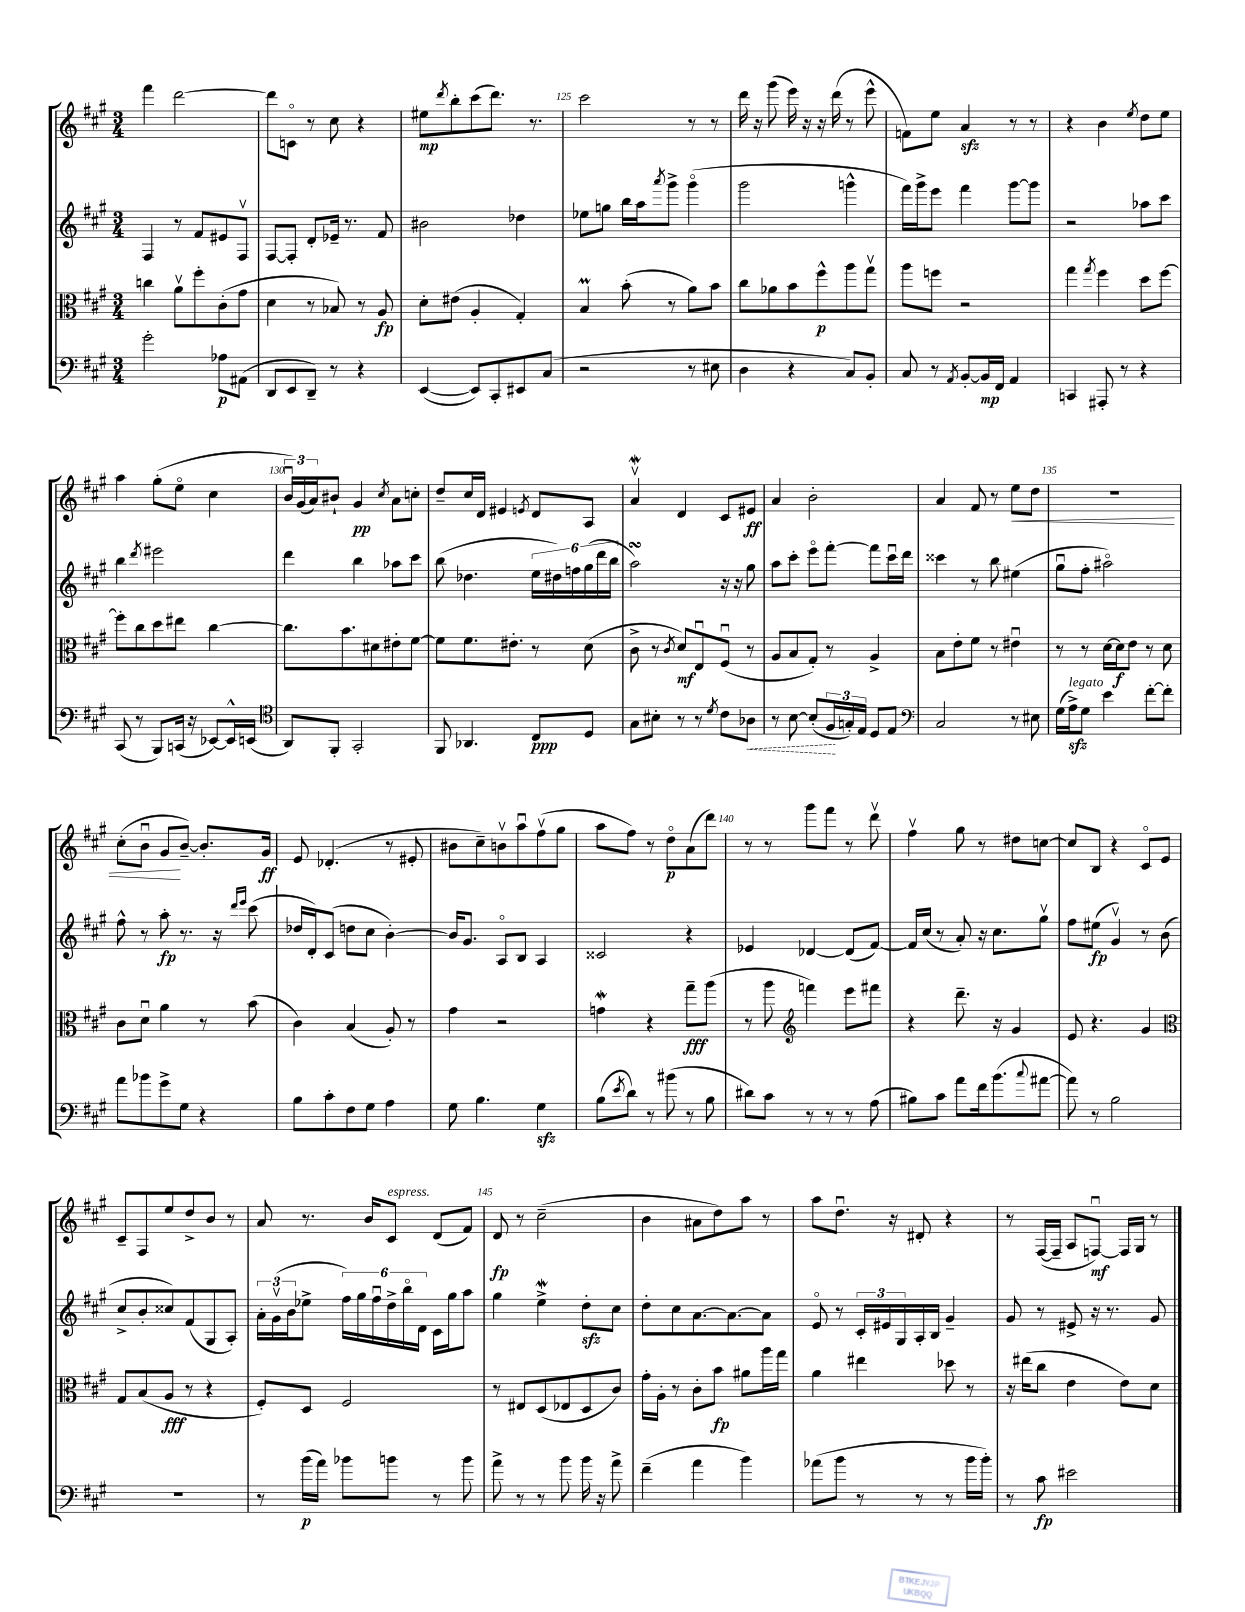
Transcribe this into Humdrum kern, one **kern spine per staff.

**kern	**dynam	**kern	**dynam	**kern	**dynam	**kern	**dynam
*part4	*part4	*part3	*part3	*part2	*part2	*part1	*part1
*staff4	*staff4	*staff3	*staff3	*staff2	*staff2	*staff1	*staff1
*clefF4	*	*clefC3	*	*clefG2	*	*clefG2	*
*k[f#c#g#]	*	*k[f#c#g#]	*	*k[f#c#g#]	*	*k[f#c#g#]	*
*M3/4	*	*M3/4	*	*M3/4	*	*M3/4	*
=122	=122	=122	=122	=122	=122	=122	=122
2g#'\	.	4ccn\	.	4F#/	.	4fff#\	.
.	.	8av\L	.	8r	.	[2ddd\	.
.	.	8ff#'\	.	8f#/L	.	.	.
8A-X\L	p	(8c#'\	.	8e#X/	.	.	.
(8AA#X\J	.	8g#\J	.	8F#v/J	.	.	.
=123	=123	=123	=123	=123	=123	=123	=123
8DD/L	.	4d\	.	[8F#/L	.	8ddd\L]	.
8EE/	.	.	.	8F#'/J]	.	8cn\J	.
8DD~/J)	.	8r	.	8d'/L	.	8r	.
8r	.	8B-X/)	.	16e-X~/Jk	.	8cc#\	.
.	.	.	.	8.r	.	.	.
4r	.	8r	.	.	.	4r	.
.	.	8A/	fp	8f#/	.	.	.
=124	=124	=124	=124	=124	=124	=124	=124
([4EE/	.	8d'\L	.	2b#X\	.	8ee#X\L	mp
.	.	.	.	.	.	8qddd/	.
.	.	(8e#X\J	.	.	.	8bb'\	.
8EE/L])	.	4A'/	.	.	.	(8ccc#\	.
8CC#'/	.	.	.	.	.	8.ddd\J)	.
8EE#X/	.	4G#'/)	.	4dd-X\	.	.	.
.	.	.	.	.	.	8.r	.
(8C#/J	.	.	.	.	.	.	.
=125	=125	=125	=125	=125	=125	=125	=125
2r	.	4BM/	.	8ee-X\L	.	2ccc#\	.
.	.	.	.	8ggn\J	.	.	.
.	.	(8b'\	.	16bb\LL	.	.	.
.	.	.	.	16aa\J	.	.	.
.	.	.	.	8qaaa/	.	.	.
.	.	8r	.	8ggg#^\J	.	.	.
8r	.	8a\L)	.	(4ggg#\	.	8r	.
8E#X\	.	8b\J	.	.	.	8r	.
=126	=126	=126	=126	=126	=126	=126	=126
4D\	.	8cc#\L	.	2ggg#\	.	16ddd\	.
.	.	.	.	.	.	16r	.
.	.	8a-X\	.	.	.	(8ggg#\	.
4r	.	8b\	.	.	.	16eee\)	.
.	.	.	.	.	.	16r	.
.	.	8ff#^^\	p	.	.	16r	.
.	.	.	.	.	.	(16ddd\	.
8C#/L)	.	8aa\	.	4gggn^^\	.	8r	.
8BB'/J	.	8gg#v\J	.	.	.	8eee^^\	.
=127	=127	=127	=127	=127	=127	=127	=127
8C#/	.	8aa\L	.	16fff#\LL)	.	8fn\L)	.
.	.	.	.	16ggg#^\J	.	.	.
8r	.	8ffn\J	.	8eee\J	.	8ee\J	.
8qAA/	.	.	.	.	.	.	.
[8BB'/L	.	2r	.	4fff#\	.	4azz/	.
16BB/L]	mp	.	.	.	.	.	.
16FF#/JJ	.	.	.	.	.	.	.
4AA/	.	.	.	[8ggg#\L	.	8r	.
.	.	.	.	8ggg#\J]	.	8r	.
=128	=128	=128	=128	=128	=128	=128	=128
4CCn/	.	4gg#\	.	2r	.	4r	.
.	.	8qgg#/	.	.	.	.	.
8AAA#X'/	.	4ff#\	.	.	.	4b\	.
8r	.	.	.	.	.	.	.
.	.	.	.	.	.	8qee/	.
4r	.	8dd\L	.	8aa-X\L	.	8dd\L	.
.	.	[8ff#\J	.	8ccc#\J	.	8ee\J	.
!!LO:LB:g=z
=129	=129	=129	=129	=129	=129	=129	=129
(8CC#/	.	8ff#'\L]	.	4bb\	.	4aa\	.
8r	.	8cc#\	.	.	.	.	.
.	.	.	.	8qddd/	.	.	.
8BBB/L)	.	8dd\	.	2eee#X\	.	(8gg#'\L	.
(16CCn/Jk	.	8ee#X\J	.	.	.	8ee\J	.
16r	.	.	.	.	.	.	.
[8EE-X/L)	.	[4cc#\	.	.	.	4cc#\	.
16EE-^^/L]	.	.	.	.	.	.	.
(16EEn/JJ	.	.	.	.	.	.	.
=130	=130	=130	=130	=130	=130	=130	=130
*clefC4	*	*	*	*	*	*	*
8AA/L)	.	8.cc#\L]	.	4ddd\	.	24bu/LL)	.
.	.	.	.	.	.	(24g#/	.
.	.	.	.	.	.	24a/J)	.
8FF#'/J	.	.	.	.	.	8b#X`/J	.
.	.	8.b\	.	.	.	.	.
2GG#'/	.	.	.	4bb\	.	4g#/	pp
.	.	8d#X\	.	.	.	.	.
.	.	.	.	.	.	8qcc#/	.
.	.	8e#X'\	.	8aa-X\L	.	8a\L	.
.	.	[8f#\J	.	8ccc#\J	.	8ccn'\J	.
=131	=131	=131	=131	=131	=131	=131	=131
8FF#/	.	8f#\L]	.	(8bb\	.	8dd~/L	.
4.AA-X/	.	8.f#\	.	4.dd-X\	.	16cc#/L	.
.	.	.	.	.	.	16d/JJ	.
.	.	.	.	.	.	4e#X/	.
.	.	8.e#X'\J	.	.	.	.	.
.	.	.	.	.	.	8qen/	.
8C#/L	ppp	8r	.	24ee\LL	.	8d/L	.
.	.	.	.	24dd#X\)	.	.	.
.	.	.	.	24ffn\	.	.	.
8D/J	.	(8d\	.	(24gg#\	.	8A/J	.
.	.	.	.	24ddd\	.	.	.
.	.	.	.	24bb\JJ	.	.	.
=132	=132	=132	=132	=132	=132	=132	=132
8G#\L	.	8c#^\	.	2aasSSs\)	.	4awv/	.
8B#X'\J	.	8r	.	.	.	.	.
.	.	8qc#/	.	.	.	.	.
8r	.	8d/L)	mf	.	.	4d/	.
8r	.	8Eu/	.	.	.	.	.
8qd/	.	.	.	.	.	.	.
8c#\L	.	(8F#u/J	.	16r	.	8c#/L	.
.	.	.	.	16r	.	.	.
!	!LO:HP:b	!	!	!	!	!	!
8A-X\J	<	8r	.	8gg#\	.	8e#X/J	ff
=133	=133	=133	=133	=133	=133	=133	=133
8r	.	8A/L	.	8aa\L	.	4a/	.
[8B\	.	8B/	.	8ccc#'\J	.	.	.
(8B'/L]	.	8G#'/J)	.	8eee\L	.	2b'\	.
24F#/L	.	8r	.	[8fff#'\J	.	.	.
24Gn'/)	[	.	.	.	.	.	.
24E/JJ	.	.	.	.	.	.	.
8D/L	.	4A^/	.	8fff#\L]	.	.	.
8E/J	.	.	.	16ccc#u\L	.	.	.
.	.	.	.	16ddd\JJ	.	.	.
=134	=134	=134	=134	=134	=134	=134	=134
*clefF4	*	*	*	*	*	*	*
2C#/	.	8B\L	.	4ccc##X\	.	4a/	.
.	.	8e'\	.	.	.	.	.
.	.	8f#\J	.	8r	.	8f#/	.
.	.	8r	.	8bb\	.	8r	.
!	!	!	!	!	!	!	!LO:HP:b
8r	.	4e#Xu\	.	(4ee#X\	.	8ee\L	<
8E#X\	.	.	.	.	.	8dd\J	.
=135	=135	=135	=135	=135	=135	=135	=135
(16G#\LL	.	8r	.	8gg#u\L	.	2.r	.
!LO:TX:a:i:t=legato	!	!	!	!	!	!	!
16Azz^\J)	.	.	.	.	.	.	.
8G#\J	.	8r	.	8ff#'\J	.	.	.
4e\	.	[16d\LL	.	2aa#X\)	.	.	.
.	.	16d\J]	f	.	.	.	.
.	.	8e\J	.	.	.	.	.
[8f#'\L	.	8r	.	.	.	.	.
8f#'\J]	.	8d\	.	.	.	.	.
!!LO:LB:g=z
=136	=136	=136	=136	=136	=136	=136	=136
8a\L	.	8c#\L	.	8ff#^^\	.	(8cc#'\L	.
8b-X\	.	8du\J	.	8r	.	8bu\J	.
8g#^\	.	4a\	.	8aa'\	fp	8g#/L	.
8G#\J	.	.	.	8.r	.	[8b~/J)	[
4r	.	8r	.	.	.	8.b'/L]	.
.	.	.	.	16r	.	.	.
.	.	.	.	16qqddd/LL	.	.	.
.	.	.	.	16qqeee/JJ	.	.	.
.	.	(8b\	.	(8ccc#\	.	.	.
.	.	.	.	.	.	16g#/Jk	ff
=137	=137	=137	=137	=137	=137	=137	=137
8B\L	.	4c#\)	.	16dd-X/LL	.	8e/	.
.	.	.	.	16d'/J)	.	.	.
8c#'\	.	.	.	(8c#/J	.	(4.d-X'/	.
8F#\	.	(4B/	.	8ddn\L	.	.	.
8G#\J	.	.	.	8cc#\J	.	.	.
4A\	.	8A'/)	.	[4b'\)	.	8r	.
.	.	8r	.	.	.	8e#X'/	.
=138	=138	=138	=138	=138	=138	=138	=138
8G#\	.	4g#\	.	16b/KL]	.	8b#X\L	.
.	.	.	.	8.g#/J	.	.	.
4.B\	.	.	.	.	.	8cc#~\)	.
.	.	2r	.	8A/L	.	8bnv\	.
.	.	.	.	8B/J	.	8aau\	.
4G#zz\	.	.	.	4A/	.	(8ff#v\	.
.	.	.	.	.	.	8gg#\J	.
=139	=139	=139	=139	=139	=139	=139	=139
(8B\L	.	4gnw\	.	2c##X/	.	8aa\L	.
8qe/	.	.	.	.	.	.	.
8d\J)	.	.	.	.	.	8ff#\J)	.
8r	.	4r	.	.	.	8r	.
(8b#X\	.	.	.	.	.	8dd\L	p
8r	.	8gg#~\L	fff	4r	.	(8a\	.
8B\	.	(8aa\J	.	.	.	8ddd\J)	.
=140	=140	=140	=140	=140	=140	=140	=140
8d#X\L)	.	8r	.	4e-X/	.	8r	.
8c#\J	.	8aa\	.	.	.	8r	.
*	*	*clefG2	*	*	*	*	*
8r	.	4fffn\)	.	[4d-X/	.	8ggg#\L	.
8r	.	.	.	.	.	8fff#\J	.
8r	.	8eee\L	.	(8d-/L]	.	8r	.
(8A\	.	8fff#X\J	.	[8f#/J)	.	8dddv\	.
=141	=141	=141	=141	=141	=141	=141	=141
8B#X\L)	.	4r	.	16f#/LL]	.	4ff#v\	.
.	.	.	.	(16cc#/JJ	.	.	.
8c#\J	.	.	.	8r	.	.	.
8a\L	.	8.ddd~\	.	8a'/)	.	8gg#\	.
16f#\k	.	.	.	16r	.	8r	.
(8.b\	.	16r	.	8.cc#\L	.	.	.
.	.	4g#/	.	.	.	8dd#X\L	.
8qqcc#/	.	.	.	.	.	.	.
[8a#X\J	.	.	.	8gg#v\J	.	[8ccn\J	.
=142	=142	=142	=142	=142	=142	=142	=142
8a#\])	.	8e/	.	8ff#\L	.	8cc/L]	.
8r	.	4.r	.	(8ee#X\J	fp	8B/J	.
2B\	.	.	.	4g#v/)	.	4r	.
.	.	4g#/	.	8r	.	8c#/L	.
.	.	.	.	(8b\	.	8e/J	.
!!LO:LB:g=z
=143	=143	=143	=143	=143	=143	=143	=143
*	*	*clefC3	*	*	*	*	*
2.r	.	8G#/L	.	8cc#^/L	.	8c#~/L	.
.	.	(8B/	.	8b'/	.	8F#/	.
.	.	8A/J	fff	8cc##X/)	.	8ee/	.
.	.	8r	.	(8f#/	.	8dd^/	.
.	.	4r	.	8G#/	.	8b/J	.
.	.	.	.	8A'/J)	.	8r	.
=144	=144	=144	=144	=144	=144	=144	=144
8r	.	8F#'/L)	.	24a'\LL	.	8a/	.
.	.	.	.	(24g#v\	.	.	.
.	.	.	.	24b\J	.	.	.
(16b\LL	p	8D/J	.	8ee-X^\J	.	8.r	.
16a\JJ)	.	.	.	.	.	.	.
8b-X\L	.	2F#/	.	24ff#\LL)	.	.	.
.	.	.	.	24gg#\	.	.	.
.	.	.	.	.	.	16b/KL	.
.	.	.	.	24ff#u\	.	.	.
!	!	!	!	!	!	!LO:TX:a:i:t=espress.	!
8bn\J	.	.	.	24dd^\	.	8c#/J	.
.	.	.	.	24bb\	.	.	.
.	.	.	.	24d\JJ	.	.	.
8r	.	.	.	16c#\LL	.	(8d/L	.
.	.	.	.	16gg#\J	.	.	.
8b\	.	.	.	8aa\J	.	8f#/J)	.
=145	=145	=145	=145	=145	=145	=145	=145
8a^\	.	8r	.	4gg#\	.	8d/	fp
8r	.	8E#X/L	.	.	.	8r	.
8r	.	(8D/	.	4eeW^\	.	(2cc#~\	.
8b\	.	8E-X/	.	.	.	.	.
16b\	.	8D/	.	8ddzz'\L	.	.	.
16r	.	.	.	.	.	.	.
8a^\	.	8c#/J)	.	8cc#\J	.	.	.
=146	=146	=146	=146	=146	=146	=146	=146
(4f#~\	.	16g#'\LL	.	8dd'\L	.	4b\	.
.	.	16A'\JJ	.	.	.	.	.
.	.	8r	.	8cc#\	.	.	.
4a\	.	8c#'\L	.	[8.a\	.	8a#X\L	.
.	.	8b\J	fp	.	.	8dd\)	.
.	.	.	.	8.a\_	.	.	.
4b\)	.	8a#X\L	.	.	.	8aa\J	.
.	.	16aa\L	.	8a\J]	.	8r	.
.	.	16gg#\JJ	.	.	.	.	.
=147	=147	=147	=147	=147	=147	=147	=147
(8a-X\L	.	4a\	.	8e/	.	8aa\L	.
8b\J	.	.	.	8r	.	8.ddu\J	.
8r	.	4ee#X\	.	24c#'/LL	.	.	.
.	.	.	.	24e#X/	.	.	.
.	.	.	.	.	.	16r	.
.	.	.	.	24G#/	.	.	.
8r	.	.	.	16A'/	.	8d#X'/	.
.	.	.	.	16B/JJ	.	.	.
8r	.	8dd-X\	.	4g#~/	.	4r	.
16b\LL	.	8r	.	.	.	.	.
16b'\JJ)	.	.	.	.	.	.	.
=148	=148	=148	=148	=148	=148	=148	=148
8r	.	16r	.	8g#/	.	8r	.
.	.	(16ee#X\KL	.	.	.	.	.
8c#\	fp	8cc#\J	.	8r	.	([16F#/LL	.
.	.	.	.	.	.	16F#~/JJ]	.
2e#X\	.	4e\	.	8e#X^/	.	8A/L	.
.	.	.	.	16r	.	[8Fnu/J)	mf
.	.	.	.	8.r	.	.	.
.	.	8e\L)	.	.	.	16F/LL]	.
.	.	.	.	.	.	16G#/JJ	.
.	.	8d\J	.	8g#/	.	8r	.
==	==	==	==	==	==	==	==
*-	*-	*-	*-	*-	*-	*-	*-
